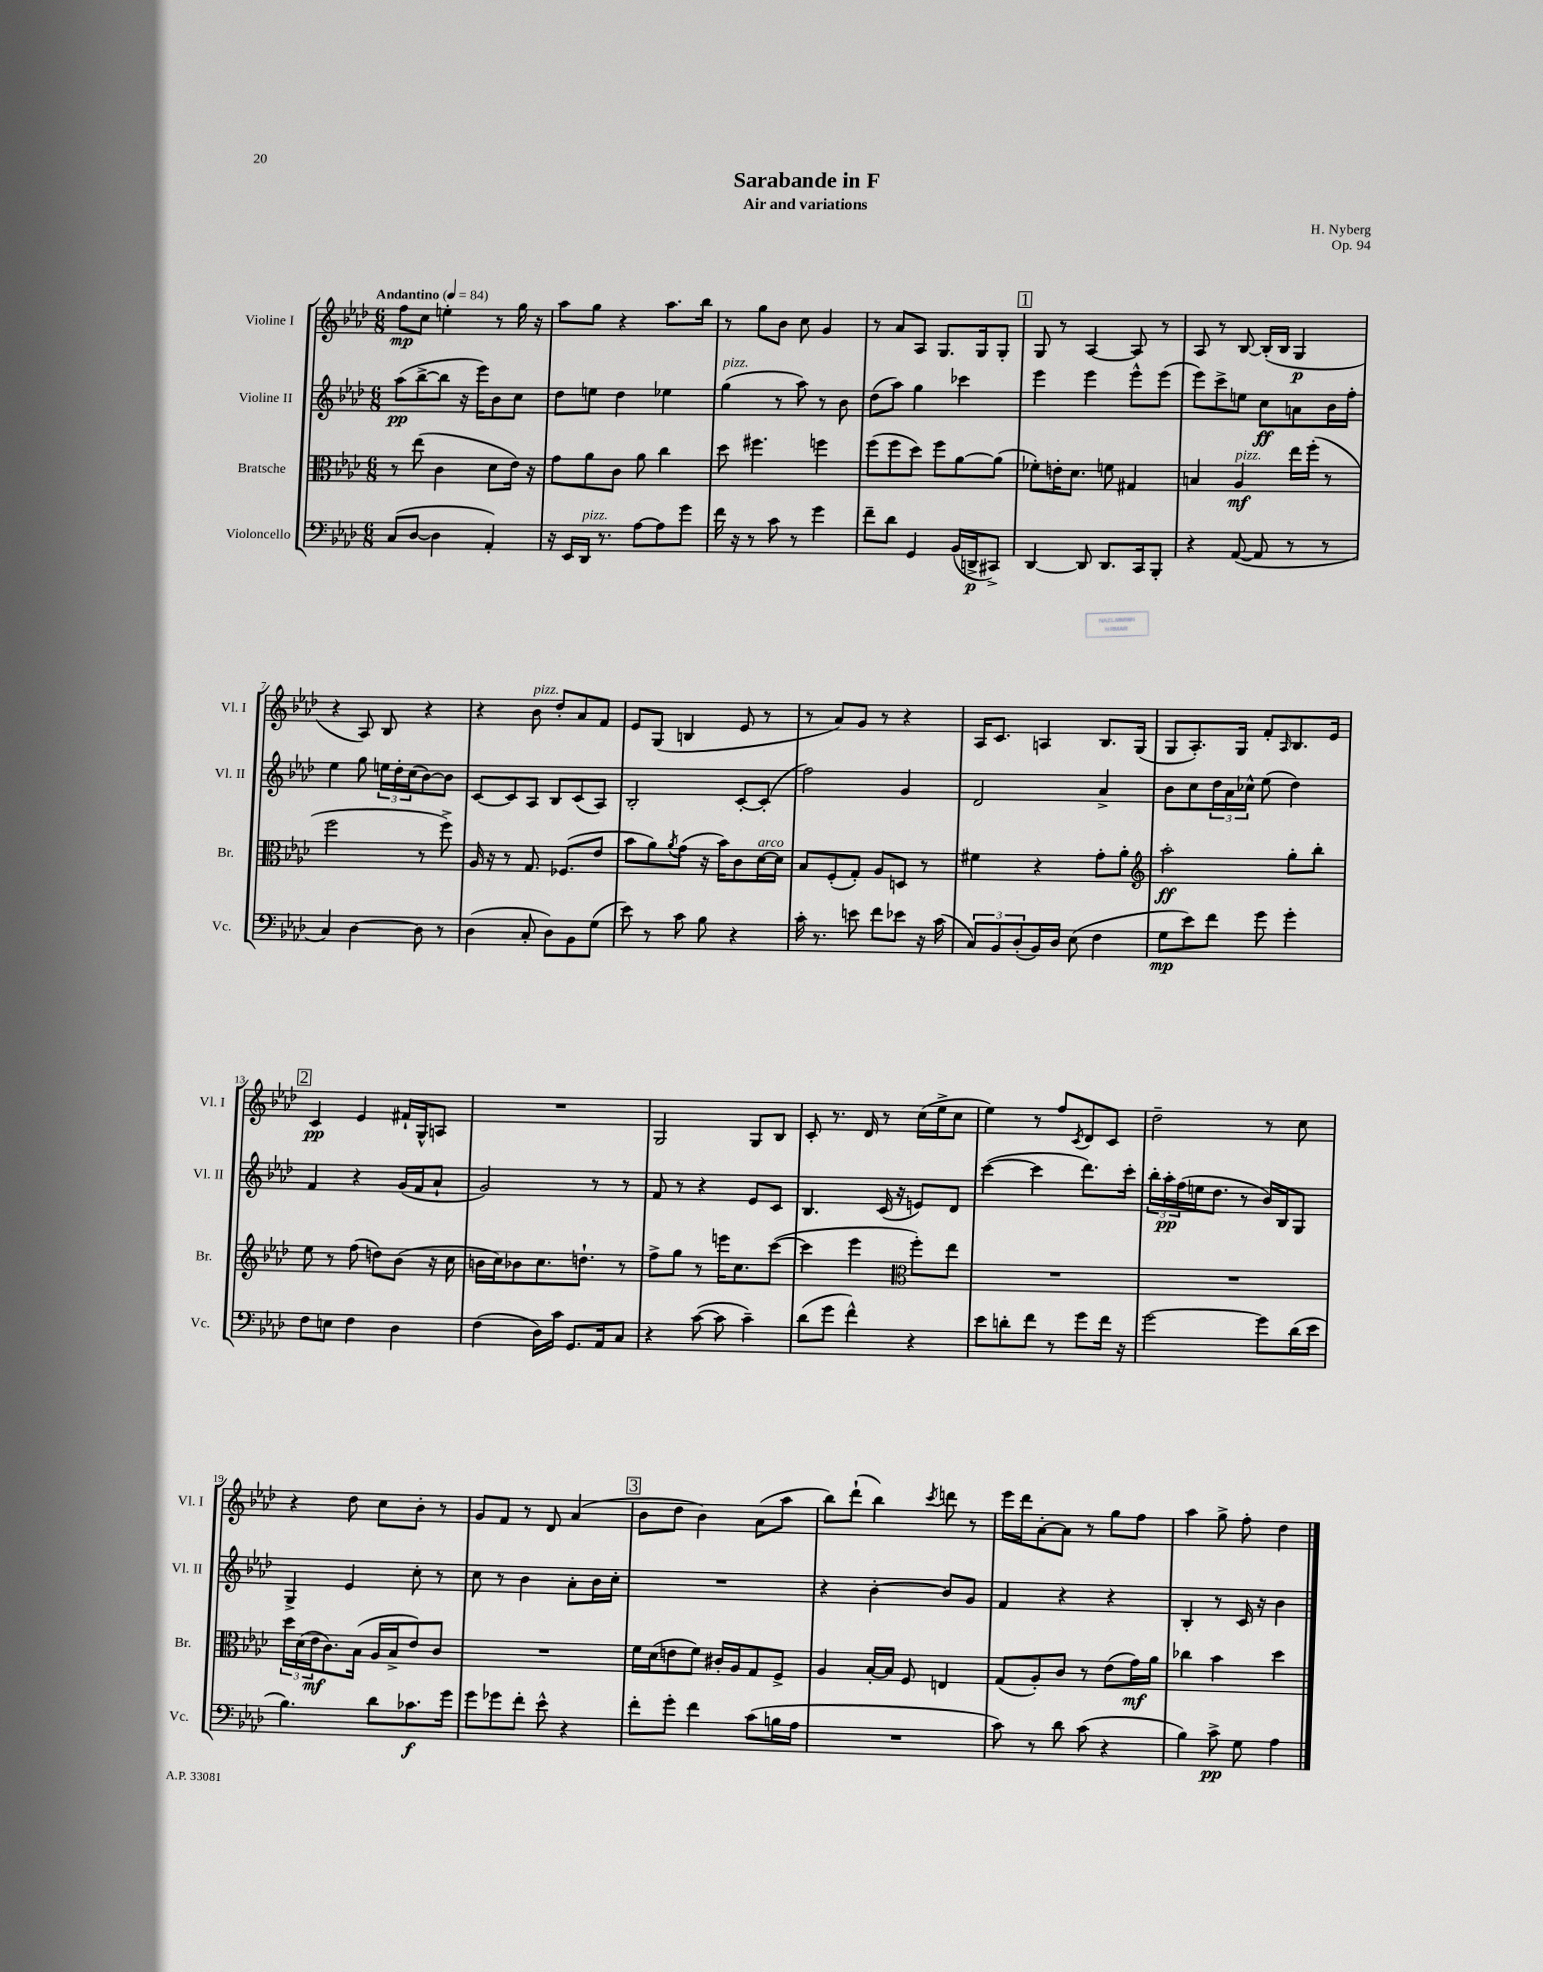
\header { title = "Sarabande in F" composer = "H. Nyberg" subtitle = "Air and variations" opus = "Op. 94" }
<<
\new StaffGroup <<
\new Staff = "s0" \with { instrumentName = "Violine I" shortInstrumentName = "Vl. I" } {
    \clef treble \key aes \major \numericTimeSignature \time 6/8 \tempo "Andantino" 4 = 84
    f''8\mp c''8 e''4-. r8 g''16 r16 |
    aes''8 g''8 r4 aes''8. bes''16 |
    r8 g''8 bes'8 c''8 g'4 |
    r8 aes'8 aes8 g8. g16 g8-. |
    \mark \markup { \box "1" } g8 r8 aes4~ aes8 r8 |
    aes8 r8 bes8~ bes16-.( bes16 g4\p |
    r4 aes8) bes8 r4 |
    r4 bes'8^\markup { \italic "pizz." } des''8-. aes'8 f'8 |
    ees'8 g8( b4 ees'8 r8 |
    r8 aes'8) g'8 r8 r4 |
    aes16 c'8. a4 bes8. g16( |
    g8 aes8.-.) g16 f'8-. \grace { aes16 } bes8. ees'16 |
    \mark \markup { \box "2" } c'4\pp ees'4 fis'16-! g16-^ a8 |
    R2. |
    g2 g8 bes8 |
    c'8-. r8. des'16 r8 c''16( ees''16-> c''8 |
    ees''4) r8 f''8 \acciaccatura { c'8 } des'8 c'8 |
    des''2-- r8 c''8 |
    r4 des''8 c''8 bes'8-. r8 |
    g'8 f'8 r8 des'8 aes'4( |
    \mark \markup { \box "3" } bes'8 des''8 bes'4) aes'8( aes''8 |
    bes''8) des'''8-!( bes''4) \acciaccatura { c'''8 } d'''8 r8 |
    ees'''16 des'''16 aes'8~-. aes'8 r8 g''8 f''8 |
    aes''4 g''8-> f''8-. des''4 \bar "|." |
}
\new Staff = "s1" \with { instrumentName = "Violine II" shortInstrumentName = "Vl. II" } {
    \clef treble \key aes \major \numericTimeSignature \time 6/8
    aes''8\pp( bes''8~-> bes''8 r16 ees'''16) bes'8 c''8 |
    des''8 e''8 des''4 ees''4 |
    g''4^\markup { \italic "pizz." }( r8 aes''8) r8 bes'8 |
    des''8( aes''8) g''4 ces'''4 |
    \mark \markup { \box "1" } ees'''4 ees'''4 ees'''8-^ ees'''8( |
    ees'''8) c'''8-> e''8 c''8\ff a'8 bes'16 f''16-. |
    ees''4 g''8 \tuplet 3/2 { e''16 des''16-. c''16( } bes'8~) bes'8 |
    c'8~ c'8 aes8 bes8 c'8( aes8) |
    bes2-. c'8~-. c'8-.( |
    f''2) g'4 |
    des'2 aes'4-> |
    bes'8 c''8 \tuplet 3/2 { des''16 aes'16 ces''16-^ } ees''8( des''4) |
    \mark \markup { \box "2" } f'4 r4 g'16( f'16 aes'8-! |
    g'2) r8 r8 |
    f'8 r8 r4 ees'8 c'8 |
    bes4. c'16( r16 e'8) des'8 |
    c'''4~( c'''4 des'''8.) c'''16-. |
    \tuplet 3/2 { bes''16-. aes''16-.\pp f''16( } e''16 des''8. r8 bes'16) bes16 g8 |
    g4-> ees'4 c''8-. r8 |
    c''8 r8 bes'4 aes'8-. bes'16 c''16-. |
    \mark \markup { \box "3" } R2. |
    r4 bes'4~-. bes'8 g'8 |
    f'4 r4 r4 |
    bes4-. r8 c'16 r16 bes'4 \bar "|." |
}
\new Staff = "s2" \with { instrumentName = "Bratsche" shortInstrumentName = "Br." } {
    \clef alto \key aes \major \numericTimeSignature \time 6/8
    r8 ees''8( c'4 des'8 ees'16) r16 |
    g'8 aes'8 c'8 aes'8 c''4 |
    des''8 fis''4. f''4 |
    f''8( f''8 des''8) f''8 aes'8~ aes'8( |
    \mark \markup { \box "1" } fes'8-.) e'16-. des'8. f'8 gis4 |
    b4 aes4\mf^\markup { \italic "pizz." } ees''16 f''16-.( r8 |
    f''2 r8 f''8->) |
    aes16 r16 r8 g8. fes8.( ees'8 |
    bes'8 aes'8) \acciaccatura { aes'8 } g'8( r16 bes'16) c'8 des'16~^\markup { \italic "arco" } des'16 |
    bes8 f8-.( g8-.) aes8 d8 r8 |
    fis'4 r4 g'8-. aes'8-. |
    \clef treble aes''2-.\ff g''8-. bes''8-. |
    \mark \markup { \box "2" } ees''8 r8 f''8( d''8) bes'8( r16 c''16 |
    b'16 c''16) bes'8 c''8. d''8.-! r8 |
    f''8-> g''8 r8 e'''16 c''8. c'''8~( |
    c'''4 ees'''4 \clef alto f''8-.) ees''8 |
    R2. |
    R2. |
    \tuplet 3/2 { des''16 des'16( ees'16\mf } c'8.) bes16( aes16 bes16-> ees'8) c'8 |
    R2. |
    \mark \markup { \box "3" } f'16 des'16( e'8 f'8) cis'16-. aes16 g8 f8-> |
    aes4 bes16~-. bes16 f8 e4 |
    g8( aes8-.) c'8 r8 ees'8( g'16\mf) aes'16 |
    ces''4 bes'4 des''4 \bar "|." |
}
\new Staff = "s3" \with { instrumentName = "Violoncello" shortInstrumentName = "Vc." } {
    \clef bass \key aes \major \numericTimeSignature \time 6/8
    c8( des8~ des4 aes,4-.) |
    r16 ees,16 des,16^\markup { \italic "pizz." } r8. aes8~ aes8 g'8 |
    f'16 r16 r8 c'8 r8 g'4 |
    f'8-- des'8 g,4 bes,16( d,16->\p cis,8->) |
    \mark \markup { \box "1" } des,4~ des,8 des,8. c,16 bes,,8-. |
    r4 aes,8~( aes,8 r8 r8 |
    c4) des4~ des8 r8 |
    des4( c8-. des8) bes,8 g8( |
    ees'8) r8 c'8 bes8 r4 |
    c'16-. r8. e'8 f'8 ees'8 r16 c'16( |
    \tuplet 3/2 { c8) bes,8 des8-.( } bes,16) des16 ees8( f4 |
    g8\mp ees'8) f'8 g'8 g'4-. |
    \mark \markup { \box "2" } f8 e8 f4 des4 |
    f4( des16) c'16 g,8. aes,16 c8 |
    r4 c'8~( c'8 c'4--) |
    des'8( g'8 f'4-^) r4 |
    ees'8 d'8-. f'8 r8 g'8 f'16 r16 |
    g'2~ g'8 des'16( ees'16 |
    bes4.) des'8 ces'8.\f g'16 |
    g'8 ges'8 f'8-. ees'8-^ r4 |
    \mark \markup { \box "3" } f'8-. g'8-. f'4 c'8( b16 aes16 |
    R2. |
    c'8) r8 des'8 c'8( r4 |
    bes4) c'8->\pp g8 aes4 \bar "|." |
}
>>
>>
